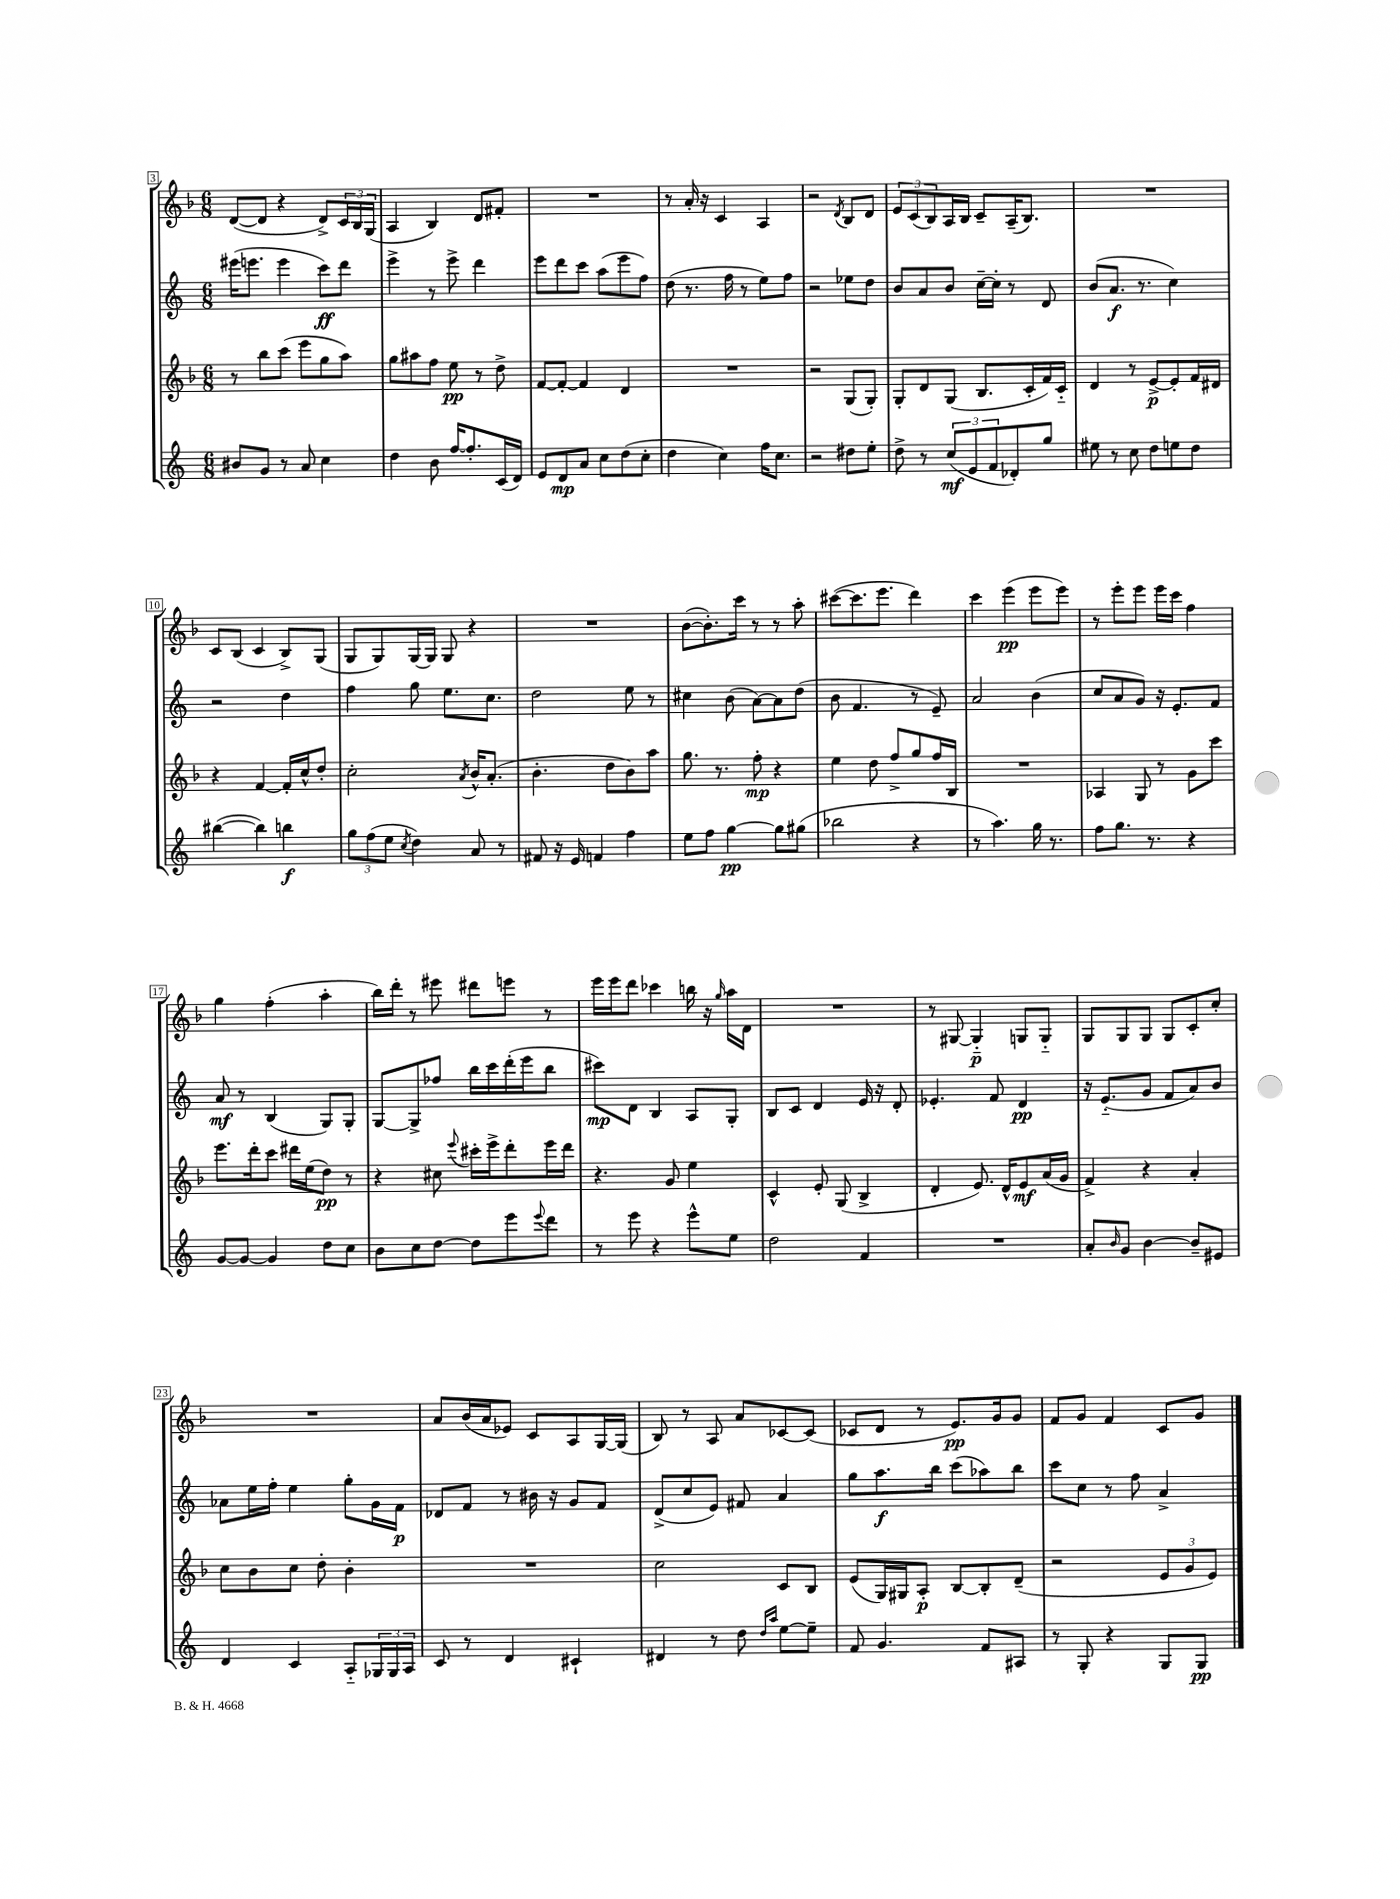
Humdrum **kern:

**kern	**kern	**kern	**kern
*staff4	*staff3	*staff2	*staff1
*clefG2	*clefG2	*clefG2	*clefG2
*k[]	*k[b-]	*k[]	*k[b-]
*M6/8	*M6/8	*M6/8	*M6/8
8b#	8r	(16eee#	([8d
.	.	8.eee	.
8g	8bb-	.	8d]
8r	(8ccc	4eee	4r
8a	8eee	.	.
4cc	8gg	8ccc)	8d^)
.	8aa)	8ddd	24c
.	.	.	24B-
.	.	.	(24G
=	=	=	=
4dd	8gg	4eee^	4A
.	8aa#	.	.
8b	8ff	8r	4B-)
[16ff	8ee	8eee^	.
8.ff']	.	.	.
.	8r	4ddd	8d
(16c	8dd^	.	8f#'
16d)	.	.	.
=	=	=	=
8e	[8f	8eee	2.r
8d	8f'_	8ddd	.
8a	4f]	8ccc	.
8cc	.	(8aa	.
(8dd	4d	8eee	.
8cc'	.	8ff)	.
=	=	=	=
4dd	2.r	(8dd	8r
.	.	8.r	16a'
.	.	.	16r
4cc)	.	.	4c
.	.	16ff	.
.	.	8r	.
16ff	.	8ee)	4A
8.cc	.	.	.
.	.	8ff	.
=	=	=	=
2r	2r	2r	2r
.	.	.	8qd
8dd#	(8G	8ee-	8B-
8ee'	8G')	8dd	8d
=	=	=	=
8dd^	8G'	8b	12e
.	.	.	(12c
8r	8d	8a	.
.	.	.	12B-)
(12cc	(8G	8b	16A
.	.	.	16B-
12e	.	.	.
.	8.B-	[16cc~	8c~
12f	.	.	.
.	.	16cc']	.
8d-')	.	8r	(16A~
.	16c'	.	8.B-)
8gg	16f)	8d	.
.	16c'~	.	.
=	=	=	=
8ee#	4d	(8b	2.r
8r	.	8.a	.
8cc	8r	.	.
.	.	8.r	.
8dd	[8e^	.	.
8ee	8e']	4cc)	.
8dd	16f	.	.
.	16d#	.	.
=	=	=	=
([4bb#	4r	2r	8c
.	.	.	(8B-
4bb#])	[4f	.	4c
4bb	16f']	4dd	8B-^)
.	16cc^^	.	.
.	8dd'	.	(8G
=	=	=	=
12gg	2cc'	4ff	8G
(12ff	.	.	.
.	.	.	8G)
12ee	.	.	.
8qcc	.	.	.
4dd)	.	8gg	[16G
.	.	.	16G]
.	.	8.ee	8G
.	8qa	.	.
8a	16b-^^	.	4r
.	(8.a'	8.cc	.
8r	.	.	.
=	=	=	=
8f#	4.b-'	2dd	2.r
16r	.	.	.
16e	.	.	.
4f	.	.	.
.	8dd	.	.
4ff	8b-)	8ee	.
.	8aa	8r	.
=	=	=	=
8ee	8.gg	4cc#	([8b-
8ff	.	.	8.b-'])
.	8.r	.	.
[4gg	.	(8b	.
.	.	.	16ccc
.	8ff'	[8a)	8r
8gg]	4r	8a]	8r
(8gg#	.	(8dd	8aa'
=	=	=	=
2bb-	4ee	8b	([8ccc#
.	.	4.f	8.ccc#]
.	8dd	.	.
.	.	.	8.eee
.	8ff^	.	.
4r	8gg	8r	4ddd)
.	16ff	8e~)	.
.	16B-	.	.
=	=	=	=
8r	2.r	2a	4ccc
4.aa)	.	.	.
.	.	.	(4eee
16gg	.	(4b	8eee
8.r	.	.	.
.	.	.	8eee)
=	=	=	=
8ff	4A-	8cc	8r
8.gg	.	8a	8eee'
.	8G	8g)	8eee
8.r	.	.	.
.	8r	16r	16eee
.	.	8.e'	16ccc
4r	8g	.	4ff
.	8ccc	8f	.
=	=	=	=
[8g	8.eee	8a	4gg
8g_	.	8r	.
.	16ddd'	.	.
4g]	8ccc	(4B	(4ff'
.	16ddd#	.	.
.	(16ee	.	.
8dd	8dd)	8G)	4aa'
8cc	8r	8G'	.
=	=	=	=
8b	4r	[8G	16bb-)
.	.	.	16ddd'
8cc	.	8G^]	8r
[8dd	8cc#	8ff-	8eee#
.	8qqeee	.	.
8dd]	16ccc#'	16bb	8ddd#
.	16eee^	16ccc	.
8eee	8ddd'	(16ddd'	8eee
.	.	16eee	.
8qqeee	.	.	.
8ddd	16eee	8bb	8r
.	16ddd	.	.
=	=	=	=
8r	4.r	8ccc#)	16eee
.	.	.	16eee
8eee	.	8d	8ddd
4r	.	4B	4ccc-
.	8g	.	.
8eee^^	4ee	8A	16bb
.	.	.	16r
.	.	.	16qqgg
8ee	.	8G'	16aa
.	.	.	16d
=	=	=	=
2dd	4c^^	8B	2.r
.	.	8c	.
.	8e'	4d	.
.	(8G	.	.
4f	4B-^	16e	.
.	.	16r	.
.	.	8d'	.
=	=	=	=
2.r	4d'	4.e-'	8r
.	.	.	[8G#
.	8.e)	.	4G#'~]
.	.	8f	.
.	16d^^	.	.
.	8e	4d	8G
.	(16a	.	8G'~
.	16g	.	.
=	=	=	=
8a'	4f^)	16r	8G
.	.	(8.e'~	.
16qqb	.	.	.
8g	.	.	8G
[4b	4r	8g	8G
.	.	8f	8G
8b~]	4a'	8a)	8c'
8e#	.	8b	8cc'
=	=	=	=
4d	8cc	8a-	2.r
.	8b-	16ee	.
.	.	16ff'	.
4c	8cc	4ee	.
.	8dd'	.	.
8A'~	4b-'	8gg'	.
24G-	.	16g	.
24G-	.	.	.
.	.	16f	.
24A	.	.	.
=	=	=	=
8c	2.r	8d-	8a
8r	.	8f	(16b-
.	.	.	16a
4d	.	8r	8e-)
.	.	16b#	8c
.	.	16r	.
4c#`	.	8g	8A
.	.	8f	[16G
.	.	.	(16G]
=	=	=	=
4d#	2cc	(8d^	8B-)
.	.	8cc	8r
8r	.	8e)	8A
8dd	.	8f#	8a
16qqdd	.	.	.
16qqaa	.	.	.
[8ee	8c	4a	[8c-
8ee~]	8B-	.	(8c-]
=	=	=	=
8f	(8e	8gg	8c-
4.g	16G)	8.aa	8d
.	16G#	.	.
.	8A'	.	8r
.	.	16bb	.
.	[8B-	(8ccc	8.e)
8f	8B-']	8aa-)	.
.	.	.	16g
8A#	(8d~	8bb	8g
=	=	=	=
8r	2r	8ccc	8f
8G'	.	8cc	8g
4r	.	8r	4f
.	.	8ff	.
8G	12e	4a^	8c
.	12g	.	.
8G	.	.	8g
.	12e)	.	.
==	==	==	==
*-	*-	*-	*-
